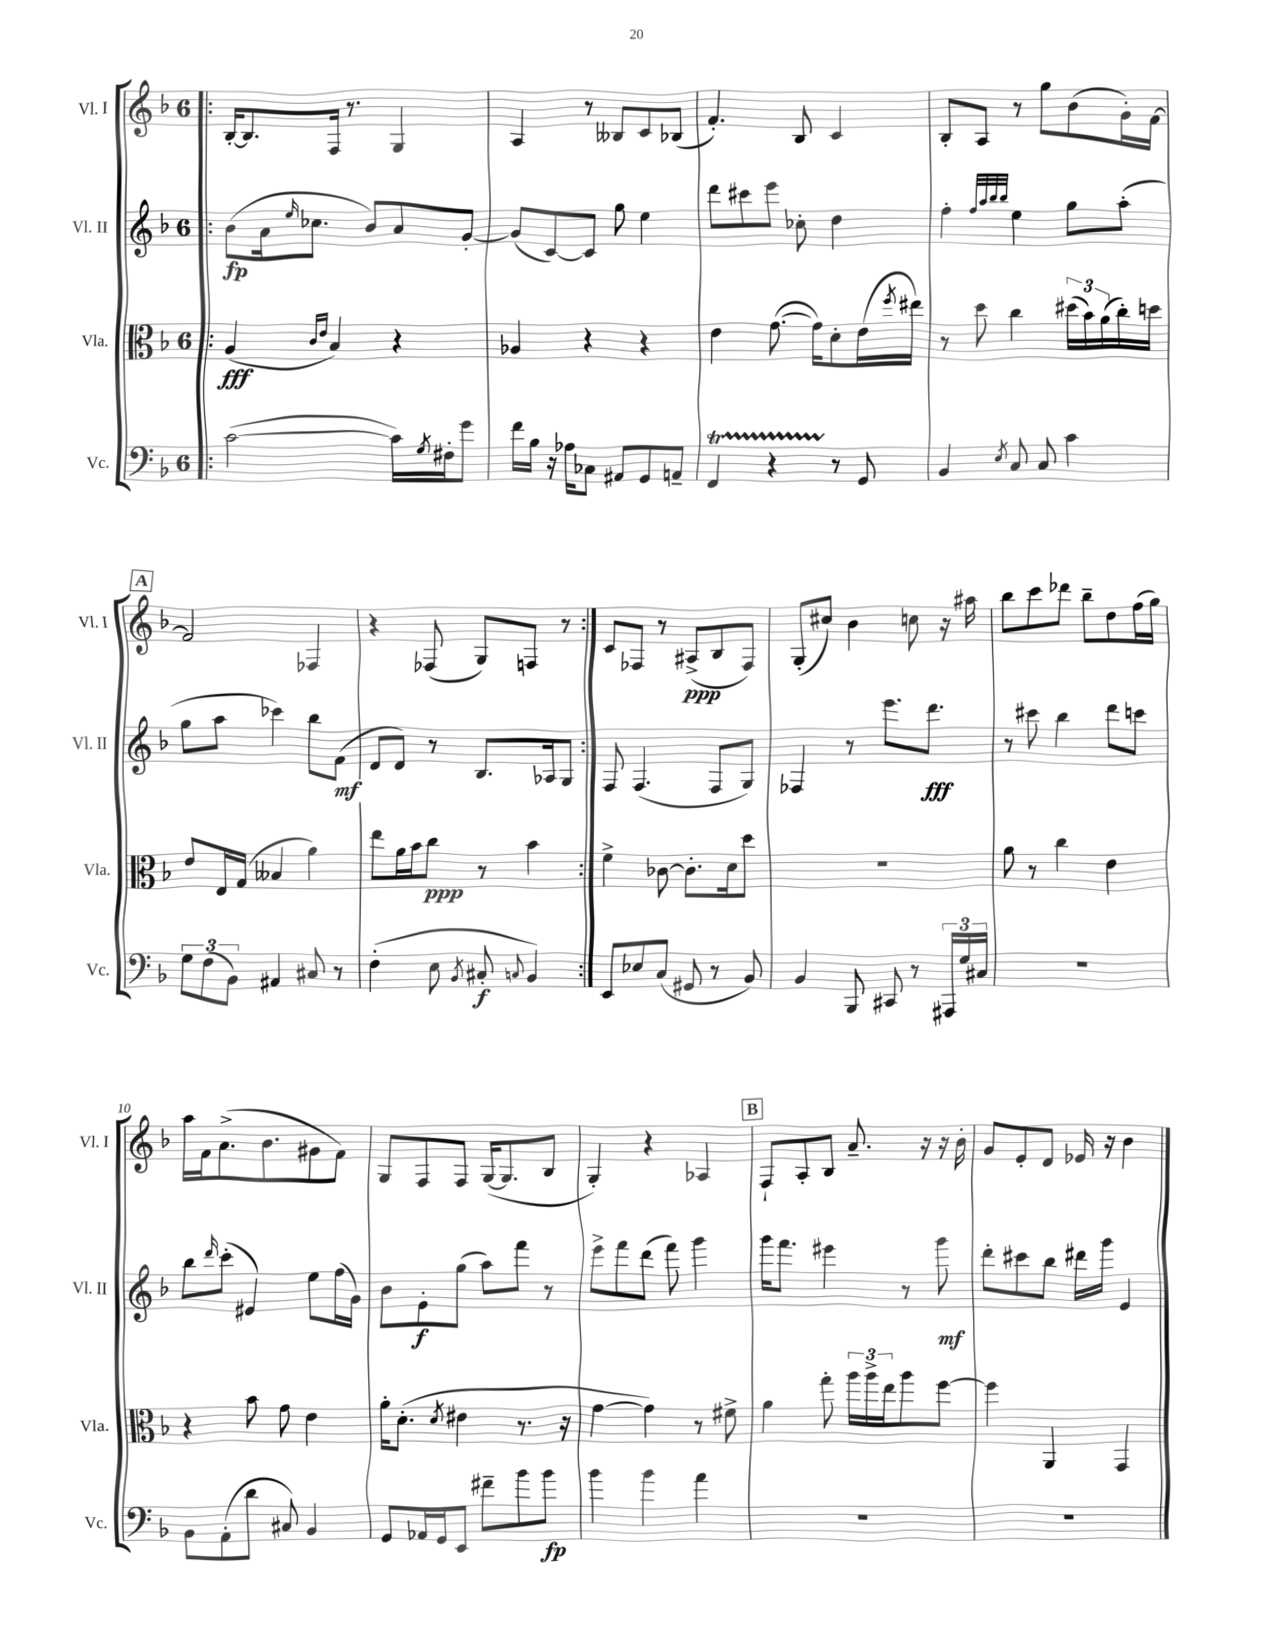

**kern	**kern	**kern	**kern
*staff4	*staff3	*staff2	*staff1
*clefF4	*clefC3	*clefG2	*clefG2
*k[b-]	*k[b-]	*k[b-]	*k[b-]
*M6/8	*M6/8	*M6/8	*M6/8
=!|:	=!|:	=!|:	=!|:
([2c	(4A	(8b-	[16B-'
.	.	.	8.B-]
.	.	16a	.
.	.	16qqee	.
.	.	8.cc-	.
.	16qqc	.	.
.	16qqe	.	.
.	4B-)	.	16F
.	.	.	8.r
.	.	8b-)	.
16c])	4r	8a	4G
8qG	.	.	.
16F#'	.	.	.
8g	.	[8g'	.
=	=	=	=
16f	4A-	(8g]	4A
16B-	.	.	.
16r	.	[8c)	.
16A-	.	.	.
8C-	4r	8c]	8r
8AA#	.	8gg	8B--
8GG	4r	4ee	8c
8AA~	.	.	(8B-
=	=	=	=
4FF	4e	8ddd	4.f')
.	.	8ccc#	.
4r	([8.g	8eee	.
.	.	8cc-'	8B-
.	16g])	.	.
8r	8d'	4dd	4c
8GG	(16e	.	.
.	8qff	.	.
.	16ee#)	.	.
=	=	=	=
4BB-	8r	4ff'	8B-'
.	8dd	.	8A
.	.	32qqff	.
.	.	32qqaa	.
.	.	32qqbb-	.
8qE	.	32qqbb-	.
8C	4cc	4ee	8r
8C	.	.	8gg
4c	(24dd#	8gg	(8b-
.	24b-)	.	.
.	(24a	.	.
.	16cc')	(8aa'	16g')
.	16dd	.	[16f
=	=	=	=
12G	8e	8gg	2f]
(12F	.	.	.
.	16E	8aa	.
12BB-)	.	.	.
.	(16G	.	.
4AA#	4B--	4ccc-)	.
8C#	4a)	8bb-	4F-
8r	.	(8f	.
=	=	=	=
(4F'	8ee	8d	4r
.	16a	8d)	.
.	16b-	.	.
8E	8cc	8r	(8F-
8qBB-	.	.	.
8C#'	8r	8.B-	8G)
8qqC	.	.	.
4BB-)	4b-	.	8F
.	.	16A-	.
.	.	8G	8r
=:|!	=:|!	=:|!	=:|!
8EE	4f^	8F	8c
8E-	.	(4.F	8F-
(8C	[8c-	.	8r
8GG#	8.c-']	.	(8A#^
8r	.	8F	8B-
.	16d	.	.
8BB-)	8dd	8G)	8F-)
=	=	=	=
4BB-	2.r	4F-	(8G'
.	.	.	8cc#)
8BBB-	.	8r	4b-
8CC#	.	8.eee	.
8r	.	.	8cc
.	.	8.ddd	.
24AAA#	.	.	16r
24G	.	.	.
.	.	.	16aa#
24C#	.	.	.
=	=	=	=
2.r	8a	8r	8bb-
.	8r	8ccc#	8ccc
.	4cc	4bb-	8ddd-
.	.	.	8bb-~
.	4e	8ddd	8dd
.	.	8ccc	(16ff
.	.	.	16gg)
=	=	=	=
8BB-	4r	8bb-	16aa
.	.	.	16f
.	.	16qqddd	.
(8AA'	.	(8ccc'	(8.a^
8d	8b-	4e#)	.
.	.	.	8.b-
8C#)	8g	.	.
4BB-	4e	8ee	8g#
.	.	(16ff	8f)
.	.	16g)	.
=	=	=	=
8GG	16a'	8b-	8G
.	(8.d'	.	.
16AA-	.	8e'	8F
16GG	.	.	.
.	8qd	.	.
8EE	4e#	(8gg	8F
8f#~	.	8aa)	([16G
.	.	.	8.G]
8b-	8.r	8fff	.
8b-	.	8r	8B-
.	16r	.	.
=	=	=	=
4b-	[4g	8eee^	4G')
.	.	8fff	.
4b-	4g])	(8ddd	4r
.	.	8fff)	.
4a	8r	4ggg	4A-
.	8f#^	.	.
=	=	=	=
2.r	4a	16ggg	8F`
.	.	8.fff	.
.	.	.	8A'
.	8gg'	4eee#	8B-
.	24aa	.	8.a~
.	24aa^	.	.
.	24ee	.	.
.	8aa	8r	.
.	.	.	16r
.	[8ff	8ggg	16r
.	.	.	16b-'
=	=	=	=
2.r	4ff]	8ddd'	8g
.	.	8ccc#	8e'
.	4AA	8bb-	8d
.	.	16ddd#	16e-
.	.	16ggg	16r
.	4GG	4e	4b-
==	==	==	==
*-	*-	*-	*-
